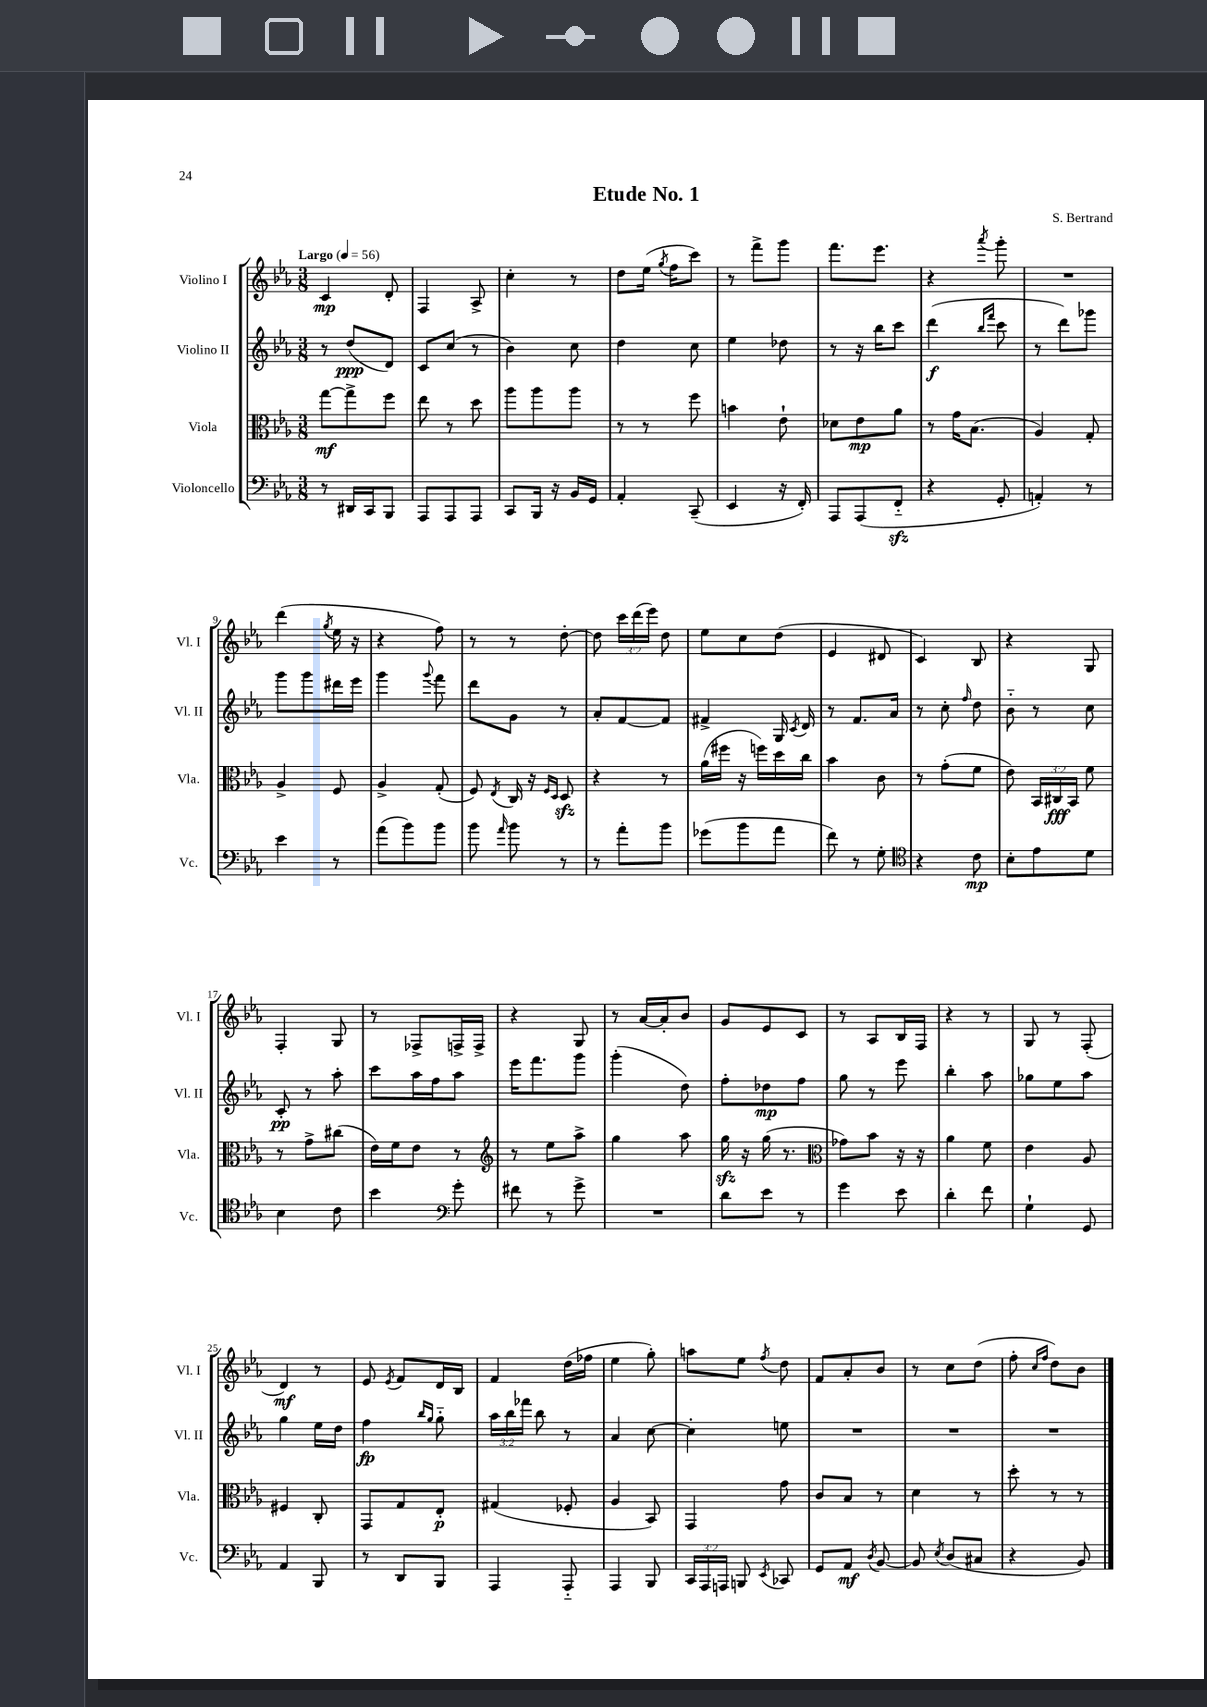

**kern	**kern	**kern	**kern
*staff4	*staff3	*staff2	*staff1
*clefF4	*clefC3	*clefG2	*clefG2
*k[b-e-a-]	*k[b-e-a-]	*k[b-e-a-]	*k[b-e-a-]
*M3/8	*M3/8	*M3/8	*M3/8
*MM56	*MM56	*MM56	*MM56
8r	[8gg	8r	4c
16DD#	8gg^]	(8dd	.
16CC	.	.	.
8BBB-	8ff	8d)	8d'
=	=	=	=
8AAA-	8ee-	8c	4F
8AAA-	8r	(8cc	.
8AAA-	8dd	8r	8A-^
=	=	=	=
8CC	8aa-	4b-)	4cc'
16BBB-	8aa-	.	.
16r	.	.	.
16BB-	8aa-	8cc	8r
16GG	.	.	.
=	=	=	=
4AA-'	8r	4dd	8dd
.	8r	.	(16ee-
.	.	.	8qgg
.	.	.	16ff
(8CC~	8ff	8cc	8ccc)
=	=	=	=
4EE-	4b	4ee-	8r
.	.	.	8fff^
16r	8e-`	8dd-	8ggg
16FF')	.	.	.
=	=	=	=
8AAA-	8d-	8r	8.fff
(8AAA-	8e-	16r	.
.	.	16bb-	8.eee-
8FF'~	8a-	8ccc	.
=	=	=	=
4r	8r	(4ddd	4r
.	16g	.	.
.	(8.B-	.	.
.	.	16qqbb-	.
.	.	16qqfff	8qaaa-
8GG'	.	8ccc	8ggg'
=	=	=	=
4AA')	4A-)	8r	4.r
.	.	8ddd)	.
8r	8G'	8ggg-	.
=	=	=	=
4e-	4A-^	8ggg	(4ddd
.	.	8ggg	.
.	.	.	8qgg
8r	8F	16ddd#	16ee-
.	.	16eee-	16r
=	=	=	=
(8a-	4A-^	4ggg	4r
8b-)	.	.	.
.	.	8qqggg	.
8b-	(8G'	8fff	8ff)
=	=	=	=
8b-	8F)	8ddd	8r
16qqa-	8qE-	.	.
8b-	16C	8g	8r
.	16r	.	.
.	16qqF	.	.
.	16qqD	.	.
8r	8D	8r	[8dd'
=	=	=	=
8r	4r	8a-'	8dd]
8a-'	.	[8f	24ccc
.	.	.	(24ddd
.	.	.	24eee-)
8b-	8r	8f]	8dd
=	=	=	=
(8g-	(16a-	4f#^	8ee-
.	16ff#	.	.
8b-	16r	.	8cc
.	16ff)	.	.
8a-	16dd	16G	(8dd
.	.	8qc	.
.	16cc	16d	.
=	=	=	=
8f)	4b-	8r	4e-
8r	.	8.f	.
8G'	8c	.	8d#
.	.	16a-	.
=	=	=	=
*clefC4	*	*	*
4r	8r	8r	4c)
.	(8g'	8cc'	.
.	.	16qqff	.
8c	8f	8dd	8B-
=	=	=	=
8B-'	8e-)	8b-'~	4r
8e-	24BB-	8r	.
.	24C#	.	.
.	24BB-	.	.
8d	8f	8cc	8G
=	=	=	=
4B-	8r	8c'	4F'
.	8g^	8r	.
8c	(8cc#	8aa-'	8G
=	=	=	=
4b-	16e-)	8ccc	8r
.	16f	.	.
.	8e-	16aa-	8F-^
.	.	16ff	.
*clefF4	*	*	*
8g'	8r	8aa-	16F^
.	.	.	16F^
=	=	=	=
*	*clefG2	*	*
8f#	8r	16eee-	4r
.	.	8.fff	.
8r	8ee-	.	.
8g^	8aa-^	8ggg	8G
=	=	=	=
4.r	4gg	(4ggg'	8r
.	.	.	[16a-
.	.	.	16a-']
.	8aa-	8dd)	8b-
=	=	=	=
8d	16gg	8ff'	8g
.	16r	.	.
8e-	(16gg	8dd-	8e-
.	8.r	.	.
8r	.	8ff	8c
=	=	=	=
*	*clefC3	*	*
4g	8g-)	8gg	8r
.	8b-	8r	8A-
8e-	16r	8eee-	16B-
.	16r	.	16F
=	=	=	=
4d'	4a-	4bb-'	4r
8f	8f	8aa-	8r
=	=	=	=
4G`	4e-	8gg-	8G
.	.	8ee-	8r
8GG	8A-	8aa-	(8F'
=	=	=	=
4AA-	4F#	4gg	4d)
8BBB-	8C'	16ee-	8r
.	.	16dd	.
=	=	=	=
8r	8GG	4ff	8e-
.	.	.	8qe-
8DD	8G	.	8f
.	.	16qqbb-	.
.	.	16qqgg	.
8BBB-	8E-'	8gg'~	16d
.	.	.	16B-
=	=	=	=
4AAA-	(4G#	24aa-	4f
.	.	24bb-	.
.	.	24fff-	.
.	.	8bb-	.
8AAA-'~	8F-'	8r	(16dd
.	.	.	16ff-
=	=	=	=
4AAA-	4A-	4a-	4ee-
8BBB-	8BB-)	[8cc	8gg')
=	=	=	=
24CC	4GG	4cc']	8aa
24AAA-	.	.	.
24AAA	.	.	.
8BBB	.	.	8ee-
8qEE-	.	.	8qff
8CC-	8g	8ee	8dd
=	=	=	=
8GG	8c	4.r	8f
8AA-	8B-	.	8a-'
8qD	.	.	.
[8BB-	8r	.	8b-
=	=	=	=
8BB-]	4d	4.r	8r
8qE-	.	.	.
(8D	.	.	8cc
8C#	8r	.	(8dd
=	=	=	=
4r	8dd'	4.r	8ff'
.	.	.	16qqcc
.	.	.	16qqff
.	8r	.	8dd)
8BB-)	8r	.	8b-
==	==	==	==
*-	*-	*-	*-
